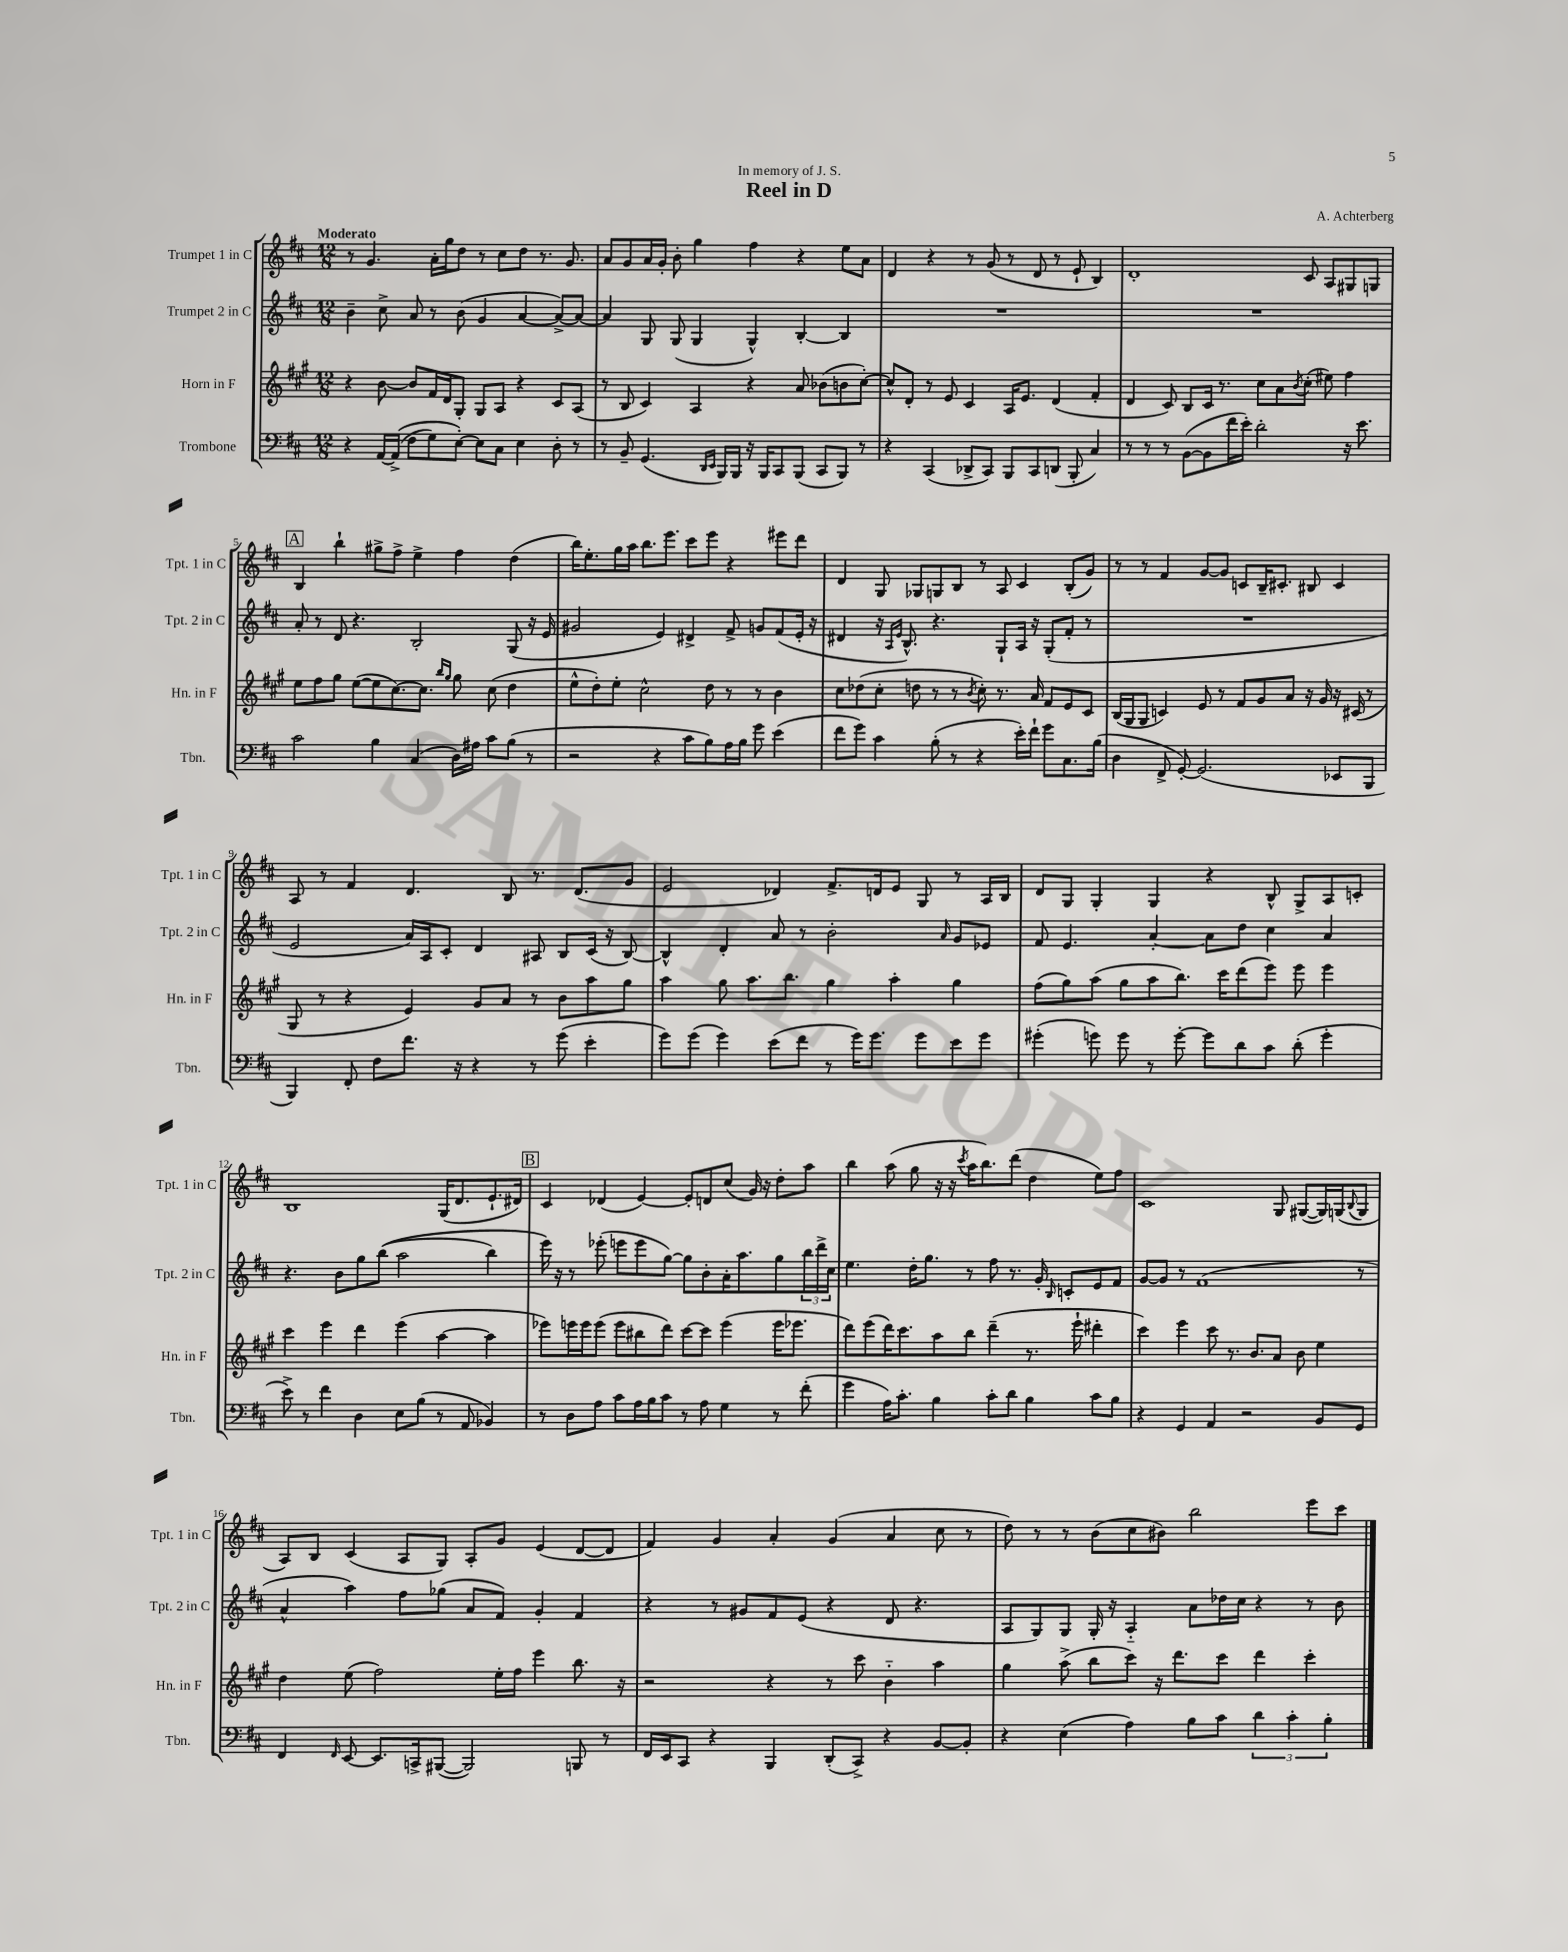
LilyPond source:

\header { title = "Reel in D" composer = "A. Achterberg" dedication = "In memory of J. S." }
<<
\new StaffGroup <<
\new Staff = "s0" \with { instrumentName = "Trumpet 1 in C" shortInstrumentName = "Tpt. 1 in C" } {
    \clef treble \key d \major \numericTimeSignature \time 12/8 \tempo "Moderato"
    r8 g'4. a'16-. g''16 d''8 r8 cis''8 d''8 r8. g'8. |
    a'8 g'8 a'16 g'16-. b'8-. g''4 fis''4 r4 e''8 a'8 |
    d'4 r4 r8 g'8( r8 d'8 r8 e'8-! b4) |
    d'1-. cis'8 a8 gis8 g8 |
    \mark \markup { \box "A" } b4 b''4-! gis''8-> fis''8-> e''4-> fis''4 d''4( |
    b''16) e''8.-. g''16 a''16 b''8. e'''8. cis'''8 e'''8 r4 eis'''8 d'''8 |
    d'4 g8 ges8 g8 b8 r8 a8 cis'4 b8-.( g'8) |
    r8 r8 fis'4 g'8~ g'8 c'8 b16-- cis'8.-. bis8 cis'4 |
    a8 r8 fis'4 d'4. b8 r8. d'8.( g'8 |
    e'2 des'4) fis'8.-> d'16 e'8 g8 r8 a16 b16 |
    d'8 g8 g4-. g4 r4 b8-^ g8-> a8 c'8-. |
    b1 g16( d'8. e'8.-! dis'16) |
    \mark \markup { \box "B" } cis'4 des'4( e'4~) e'8-. d'8 cis''8( g'16) r16 d''8-. a''8 |
    b''4 a''8( g''8 r16 r16 \acciaccatura { cis'''8 } a''16 b''8.) d'''8( d''4 e''8) fis''8 |
    cis'1 g8 gis8~( gis16) g16( \appoggiatura { b8 } g8 |
    a8) b8 cis'4( a8 g8) a8-. g'8 e'4( d'8~ d'8 |
    fis'4) g'4 a'4-. g'4( a'4 cis''8 r8 |
    d''8) r8 r8 b'8( cis''8 bis'8) b''2 e'''8 cis'''8 \bar "|." |
}
\new Staff = "s1" \with { instrumentName = "Trumpet 2 in C" shortInstrumentName = "Tpt. 2 in C" } {
    \clef treble \key d \major \numericTimeSignature \time 12/8
    b'4-- cis''8-> a'8 r8 b'8( g'4 a'4~ a'8~->) a'8~ |
    a'4 g8 g8( g4 g4-^) b4~-. b4 |
    R1. |
    R1. |
    \mark \markup { \box "A" } a'8-. r8 d'8 r4. b2-. g8( r16 e'16 |
    gis'2 e'4) dis'4-> fis'8-> g'8 fis'8( e'16-. r16 |
    dis'4 r16 \grace { a16 e'16 } b8.-^) r4. g8-! a16 r16 g8-.( fis'8-. r8 |
    R1. |
    e'2 a'16) a16 cis'8-. d'4 ais8 b8 cis'16( r16 b8~) |
    b4-^ d'4-. a'8 r8 b'2-. \grace { a'16 } g'8 ees'8 |
    fis'8 e'4. a'4~-. a'8 d''8 cis''4 a'4 |
    r4. b'8 g''8 b''8(\( a''2 b''4) |
    \mark \markup { \box "B" } e'''16\) r16 r8 ees'''8-.( e'''8 e'''8 g''8~) g''8 b'8-. a'16-. a''8. g''8 \tuplet 3/2 { b''16 d'''16-> cis''16 } |
    e''4. d''16-. g''8. r8 fis''8 r8. g'16-. \grace { b16 } c'8-. e'8 fis'8 |
    g'8~ g'8 r8 fis'1( r8 |
    a'4-^ a''4) fis''8 ges''8( a'8 fis'8) g'4-. fis'4 |
    r4 r8 gis'8 fis'8 e'8( r4 d'8 r4. |
    a8 g8) g8 g16-. r16 a4-_ a'8 des''16 cis''16 r4 r8 b'8 \bar "|." |
}
\new Staff = "s2" \with { instrumentName = "Horn in F" shortInstrumentName = "Hn. in F" } {
    \clef treble \key a \major \numericTimeSignature \time 12/8
    r4 b'8~ b'8 fis'16 d'16 gis8-. gis8 a8 r4 cis'8 a8( |
    r8 b8 cis'4) a4 r4 a'8 bes'8( b'8 cis''8~-.) |
    cis''8-^ d'8-. r8 e'8 cis'4 a16 e'8. d'4( fis'4-. |
    d'4 cis'8) b8 cis'16 r8. cis''8 a'8 \acciaccatura { b'8 } cis''8-.( eis''8) fis''4 |
    \mark \markup { \box "A" } e''8 fis''8 gis''8 e''8~( e''8 cis''8.~) cis''8. \grace { b''16 gis''16 } gis''8 cis''8( d''4 |
    e''8-^ d''8-.) e''8-. cis''2-^ d''8 r8 r8 b'4 |
    cis''8 des''8( cis''8-. d''8 r8 r8 \acciaccatura { b'8 } cis''8-.) r8. a'16 fis'8 e'8 cis'8 |
    b16( gis16 gis8 c'4) e'8 r8 fis'8 gis'8 a'8 r16 gis'16 r16 cis'16( r8 |
    gis8 r8 r4 e'4) gis'8 a'8 r8 b'8 a''8 gis''8 |
    a''4 gis''8 a''8. b''8. gis''4 a''4-. gis''4 |
    fis''8( gis''8) a''8( gis''8 a''8 b''8.) cis'''16 d'''8( e'''8) e'''8 e'''4 |
    cis'''4 e'''4 d'''4 e'''4( a''4~ a''4 |
    \mark \markup { \box "B" } ees'''8) e'''16 e'''16 e'''8( e'''8 bis''8 d'''8) cis'''8~ cis'''8 e'''4( e'''16 ees'''8. |
    d'''8) e'''8( d'''16) cis'''8. a''8 b''8 d'''4--( r8. e'''16-! dis'''4-. |
    cis'''4) e'''4 cis'''8 r8. b'8. a'8 b'8 e''4 |
    d''4 e''8( fis''2) e''16-. fis''16 e'''4 b''8. r16 |
    r2 r4 r8 cis'''8 b'4-_ a''4 |
    gis''4 a''8->( b''8 cis'''8) r16 d'''8. cis'''8 d'''4 cis'''4-. \bar "|." |
}
\new Staff = "s3" \with { instrumentName = "Trombone" shortInstrumentName = "Tbn." } {
    \clef bass \key d \major \numericTimeSignature \time 12/8
    r4 a,16~ a,16->(\( fis8 g8) e8~-.\) e8 cis8 e4 d8-. r8 |
    r8 b,8-- g,4.( \grace { d,16 e,16 } b,,16) b,,16 r16 b,,16 cis,8 b,,8( cis,8 b,,8) r8 |
    r4 cis,4( des,8-> cis,8) b,,8 cis,8 d,8( b,,8-. cis4) |
    r8 r8 r8 b,8~( b,8 fis'16 e'16-.) d'2-. r16 e'8. |
    \mark \markup { \box "A" } cis'2 b4 cis4( d16) ais16 cis'8 b8( r8 |
    r2 r4 cis'8 b8) a16 b16 g'8 e'4( |
    fis'8 g'8) cis'4 b8-.( r8 r4 e'16-.) fis'16-! g'8 cis8. b16( |
    d4 fis,8-> g,8~-.) g,2.( ees,8 b,,8 |
    b,,4) fis,8-. fis8 fis'8. r16 r4 r8 g'8( e'4-. |
    g'8) g'8( g'4) e'8( fis'8 r8 g'16) g'8. g'8 e'8 g'8 |
    gis'4-.( g'8) g'8 r8 g'8~-. g'8 d'8 cis'8 d'8-.( g'4-. |
    e'8->) r8 fis'4 d4 e8 b8( r8 a,8 bes,4) |
    \mark \markup { \box "B" } r8 d8 a8 cis'8 a16 b16 cis'8 r8 a8 g4 r8 fis'8-.( |
    g'4 a16) cis'8.-. b4 cis'8-. d'8 b4 cis'8 b8 |
    r4 g,4 a,4 r2 b,8 g,8 |
    fis,4 \grace { fis,16 } e,8~ e,8. c,16-> bis,,8~( bis,,2) b,,8 r8 |
    fis,16 e,16 cis,8 r4 b,,4 d,8-.( cis,8->) r4 b,8~ b,8-. |
    r4 e4( a4) b8 cis'8 \tuplet 3/2 { d'4 cis'4-. b4-. } \bar "|." |
}
>>
>>
